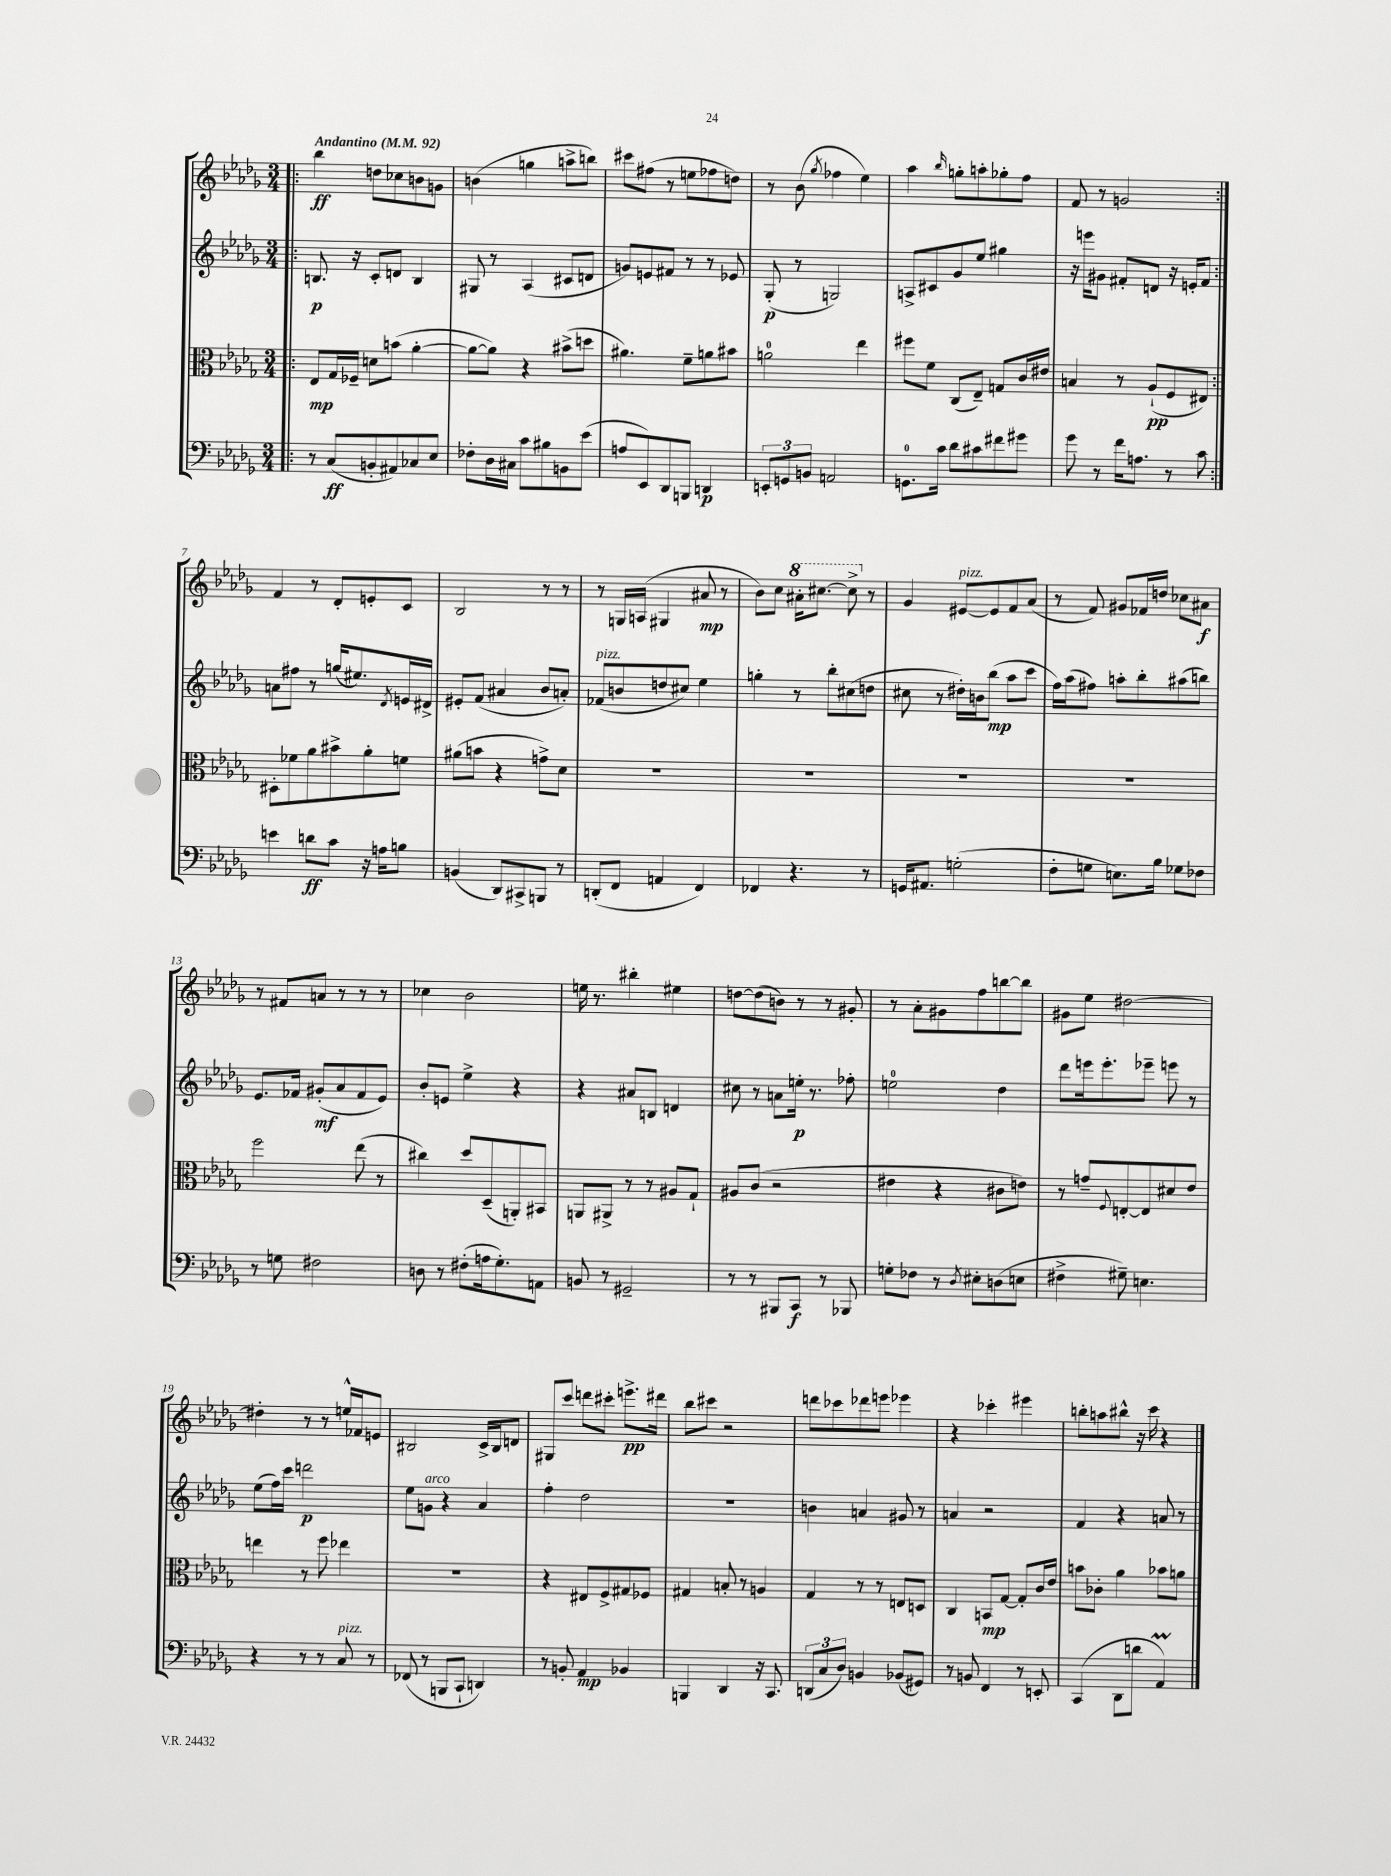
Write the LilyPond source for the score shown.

<<
\new StaffGroup <<
\new Staff = "s0" {
    \clef treble \key des \major \numericTimeSignature \time 3/4 \tempo "Andantino" 4 = 92
    \repeat volta 2 { \bar ".|:" bes''4\ff d''8 ces''8 b'8 g'8 |
    b'4( g''4 a''8-> b''8) |
    cis'''8 fis''8( r8 e''8 fes''8 d''8) |
    r8 bes'8( \acciaccatura { ges''8 } fes''4 ees''4) |
    aes''4 \grace { bes''16 } g''8-. a''8-. ges''8-. f''8 |
    f'8 r8 g'2 | }
    f'4 r8 des'8-. e'8-. c'8 |
    bes2 r8 r8 |
    r8 g16 a16( gis4 ais'8\mp r8 |
    bes'8) c''8 \ottava #1 ais''16-. cis'''8.~ cis'''8-> \ottava #0 r8 |
    ges'4 eis'8~^\markup { \italic "pizz." } eis'8 f'8 aes'8( |
    r8 f'8) gis'8 fes'16 d''16 ces''8 ais'8\f |
    r8 fis'8 a'8 r8 r8 r8 |
    ces''4 bes'2 |
    e''16 r8. bis''4-. eis''4 |
    d''8~ d''8( b'8) r8 r8 gis'8-. |
    r8 aes'8-. gis'8 f''8 b''8~ b''8 |
    gis'8 ees''8 dis''2~ |
    dis''4-. r8 r8 e''16-^ fes'16 e'8 |
    bis2 c'16-> bis16 d'8 |
    gis8 c'''8 d'''8 cis'''8-. e'''8.->\pp dis'''16 |
    bes''8 cis'''8 r2 |
    d'''8 ces'''8 des'''8 e'''8 ees'''4 |
    r4 ces'''4-. eis'''4 |
    b''8-. a''8 bis''8-^ r16 c'''16 r4 \bar "|." |
}
\new Staff = "s1" {
    \clef treble \key des \major \numericTimeSignature \time 3/4
    \repeat volta 2 { \bar ".|:" b8.\p r16 c'8-. d'8 b4 |
    gis8 r8 aes4( cis'8 d'8 |
    g'8) e'8 fis'8 r8 r8 ees'8 |
    ges8-.\p( r8 g2) |
    a8-> cis'8 ges'8 ees''8 gis''4 |
    r16 e'''16 gis'8 fis'8-. d'8 r16 e'16-. fis'8 | }
    a'8 fis''8 r8 g''16( eis''8.) \acciaccatura { des'8 } e'16 dis'16-> |
    eis'8-. f'8( ais'4 bes'8 a'8-.) |
    fes'8^\markup { \italic "pizz." }( b'8 d''8 cis''8) ees''4 |
    g''4-. r8 bes''8-. cis''8( d''8 |
    cis''8 r8 dis''16-.) b'16 bes''8\mp( aes''8 c'''8 |
    f''16) aes''16( fis''8) a''8-. bes''8-. ais''8( b''8) |
    ees'8. fes'16 gis'8-.\mf( aes'8 fes'8 ees'8) |
    bes'8-. e'8 ees''4-> r4 |
    r4 ais'8 b8 d'4 |
    cis''8 r8 a'8 e''16-.\p r8. fes''8-. |
    e''2-0 des''4 |
    des'''8 e'''16 e'''8.-. ees'''8-- e'''8 r8 |
    ees''8( f''16) c'''16 d'''2\p |
    ees''8 g'8^\markup { \italic "arco" } r4 aes'4 |
    f''4-. des''2 |
    R2. |
    b'4 a'4 gis'8 r8 |
    a'4 r2 |
    f'4 r4 a'8 r8 \bar "|." |
}
\new Staff = "s2" {
    \clef alto \key des \major \numericTimeSignature \time 3/4
    \repeat volta 2 { \bar ".|:" ees8\mp ges16 fes16-- d'8 b'8( aes'4~-. |
    aes'8~ aes'8) r4 bis'8->( d''8 |
    ais'4.) f'8-- a'8 bis'8 |
    a'2-0 ees''4 |
    fis''8 f'8 c8( ees8--) g8 c'16 eis'16 |
    b4 r8 aes8-!\pp( f8 eis8) | }
    dis8-. fes'8 aes'8 bis'8-> aes'8-. f'8 |
    ais'8( b'8 r4 g'8->) des'8 |
    R2. |
    R2. |
    R2. |
    R2. |
    f''2 ees''8( r8 |
    cis''4) des''8 des8--( a,8-.) bis,8 |
    a,8 ais,8-> r8 r8 ais8 ges8-! |
    ais8 c'8( r2 |
    eis'4 r4 cis'8 e'8) |
    r8 g'8-- \appoggiatura { f8 } e8~-. e8 dis'8 ees'8 |
    e''4 r8 f''8 ees''4 |
    R2. |
    r4 eis8 f8-> gis8 fes8 |
    gis4 b8-. r8 a4 |
    ges4 r8 r8 e8 d8 |
    c4 b,8\mp ges8~ ges8-. c'16 ees'16 |
    b'8 ces'8-. aes'4 bes'8 a'8 \bar "|." |
}
\new Staff = "s3" {
    \clef bass \key des \major \numericTimeSignature \time 3/4
    \repeat volta 2 { \bar ".|:" r8 c8\ff( b,8-. ais,8) ces8 ees8 |
    fes8-. des16 cis16 c'8 bis8 b,8 ees'8( |
    a8 ees,8) des,8 b,,8 d,4\p |
    \tuplet 3/2 { e,8-. g,8 b,8 } a,2 |
    g,8.-0 c'16 des'8 cis'8 fis'8 gis'8 |
    ges'8 r8 f'16 a8. r8 c'8 | }
    e'4 d'8\ff c'8 r16 a16 b8 |
    b,4( des,8) cis,8-> b,,8 r8 |
    d,8-.( f,8 a,4 f,4) |
    fes,4 r4. r8 |
    g,16 ais,8. g2-.( |
    f8-. g8 e8.) bes16 ges8 fes8 |
    r8 g8 fis2 |
    d8 r8 fis8-.( a16 ges8.-.) a,8 |
    b,8 r8 gis,2-- |
    r8 r8 bis,,8 c,8\f r8 bes,,8 |
    g8-. fes8 r8 \acciaccatura { des8 } eis8-. d8( e8 |
    fis4-> gis8--) e4. |
    r4 r8 r8 c8^\markup { \italic "pizz." } r8 |
    fes,8( r8 b,,8 c,8-! d,4) |
    r8 b,8-. aes,4\mp bes,4 |
    b,,4 des,4 r16 c,8. |
    \tuplet 3/2 { d,8( c8 des8) } b,4 bes,8( gis,8) |
    r8 b,8 f,4 r8 e,8-. |
    c,4( des,8 d'8 aes,4\prall) \bar "|." |
}
>>
>>
